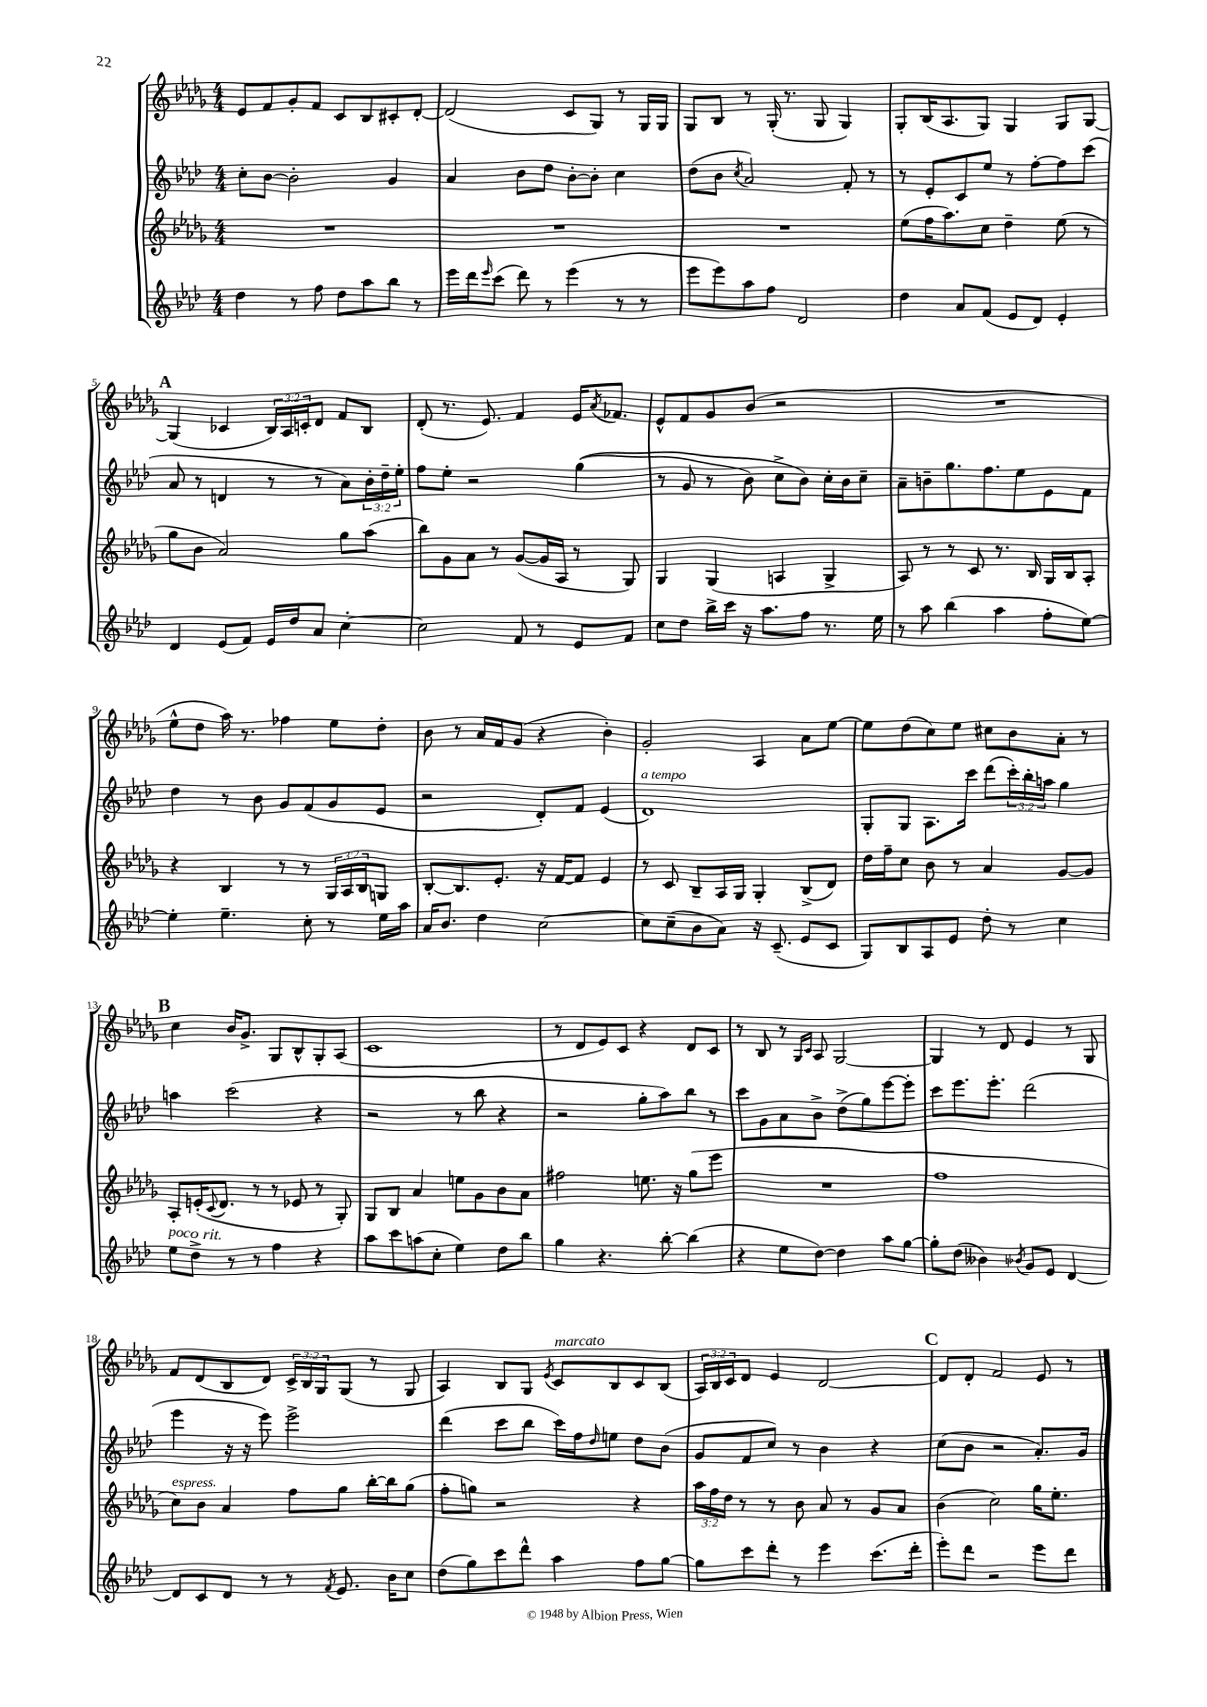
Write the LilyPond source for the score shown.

<<
\new StaffGroup <<
\new Staff = "s0" {
    \clef treble \key des \major \numericTimeSignature \time 4/4 \override Staff.TupletNumber.text = #tuplet-number::calc-fraction-text
    ees'8 f'8 ges'8-. f'8 c'8 bes8 cis'8-. des'8~-. |
    des'2( c'8 ges8) r8 ges16 ges16 |
    ges8 bes8 r8 ges16-.( r8. ges8 ges4) |
    ges8-. bes16( aes8. ges8) ges4 ges8 ges8~ |
    \mark \markup { \bold "A" } ges4( ces'4 \tuplet 3/2 { bes16) aes16 c'16-. } des'8 f'8 bes8 |
    des'8-.( r8. ees'8.) f'4 ees'16 \acciaccatura { aes'8 } fes'8. |
    ees'8-^ f'8 ges'8 bes'8( r2 |
    R1 |
    ees''8-^ des''8 aes''16) r8. fes''4 ees''8 des''8-. |
    bes'8 r8 aes'16 f'16 ges'8( r4 bes'4-.) |
    ges'2-. aes4 aes'8 ees''8~ |
    ees''8 des''8( c''8) ees''8 cis''8 bes'8 aes'8-. r8 |
    \mark \markup { \bold "B" } c''4 bes'16 ges'8.-> ges8 bes8-^ ges8-. aes8( |
    c'1 |
    r8 des'8 ees'8) c'8 r4 des'8 c'8 |
    r8 bes8 r8 \grace { ges16 c'16 } aes8 ges2~ |
    ges4 r8 des'8 ees'4 r8 ges8 |
    f'8 des'8( bes8 des'8) \tuplet 3/2 { c'16-> bes16 ges16 } ges8( r8 ges8 |
    aes4) bes8 ges8 \acciaccatura { ees'8 } c'8^\markup { \italic "marcato" } bes8 c'8 bes8( |
    \tuplet 3/2 { aes16) bes16 c'16 } des'8 ees'4 des'2~ |
    \mark \markup { \bold "C" } des'8 des'8-. f'2 ees'8 r8 \bar "|." |
}
\new Staff = "s1" {
    \clef treble \key aes \major \numericTimeSignature \time 4/4 \override Staff.TupletNumber.text = #tuplet-number::calc-fraction-text
    c''8-. bes'8~ bes'2-. g'4 |
    aes'4 bes'8 des''8 bes'8~-. bes'8-. c''4 |
    des''8( bes'8 \acciaccatura { c''8 } aes'2) f'8-. r8 |
    r8 ees'8-. c'8 ees''8 r8 f''8~-. f''8 c'''8( |
    \mark \markup { \bold "A" } aes'8 r8 d'4 r8 r8 aes'8) \tuplet 3/2 { bes'16-. des''16-- ees''16-. } |
    f''8 ees''8-. r2 g''4(\( |
    r8 g'8 r8 bes'8) c''8-> bes'8\) c''16-. bes'16 c''8-- |
    aes'8-- b'8-- g''8. f''8. ees''8 ees'8 f'8 |
    des''4 r8 bes'8 g'8 f'8( g'8 ees'8 |
    r2 des'8-.) f'8 ees'4( |
    des'1^\markup { \italic "a tempo" }) |
    g8-. g8 aes8. c'''16 des'''8( \tuplet 3/2 { c'''16-.) bes''16-. a''16 } g''4 |
    \mark \markup { \bold "B" } a''4 c'''2( r4 |
    r2 r8 bes''8 r4 |
    r2 g''8-. aes''8) bes''8 r8 |
    c'''8 g'8 aes'8 bes'8-> des''8->( g''8) ees'''8~ ees'''8-. |
    c'''8 ees'''8. ees'''8.-. des'''2( |
    ees'''4 r16 r16 ees'''8) ees'''2-> |
    des'''4( c'''8 bes''8 c'''16) f''16 \grace { des''16 } e''8 des''8 bes'8( |
    g'8 f'8 c''8) r8 bes'4 r4 |
    \mark \markup { \bold "C" } c''8( bes'8 r2 aes'8.-.) g'16 \bar "|." |
}
\new Staff = "s2" {
    \clef treble \key des \major \numericTimeSignature \time 4/4 \override Staff.TupletNumber.text = #tuplet-number::calc-fraction-text
    R1 |
    R1 |
    R1 |
    ees''8( f''16 aes''8.) c''8 des''4-- ees''8( r8 |
    \mark \markup { \bold "A" } ges''8 bes'8 aes'2) ges''8 aes''8( |
    bes''8) ges'8 aes'8 r8 ges'8~( ges'16 aes16 r8 ges8) |
    ges4 ges4( a4 ges4-> |
    aes8) r8 r8 c'8 r8. bes16 ges16 bes16 aes8-. |
    r4 bes4 r8 r8 \tuplet 3/2 { ges16 aes16 bes16 } g8 |
    bes8~-. bes8. ees'8.-. r16 f'16~ f'8 ees'4 |
    r8 c'8 bes8-- aes16 ges16 ges4-. bes8->( des'8) |
    des''16 f''16-- c''8 bes'8 r8 aes'4 ges'8~ ges'8 |
    \mark \markup { \bold "B" } aes8-. e'16-.( \appoggiatura { c'8 } des'8. r8 r8 ees'8 r8 ges8-.) |
    ges8 bes8 aes'4 e''8 ges'8 bes'8 aes'8 |
    fis''2 e''8. r16 ges''8( ees'''8 |
    R1 |
    f''1 |
    c''8^\markup { \italic "espress." }) bes'8 aes'4 f''8 ges''8 bes''16~-. bes''16 ges''8( |
    f''8-. g''8) r2 r4 |
    \tuplet 3/2 { aes''16 f''16 des''16 } r8 r8 bes'8 aes'8 r8 ges'8 aes'8 |
    \mark \markup { \bold "C" } bes'4( c''2) ges''16 ees''8.-. \bar "|." |
}
\new Staff = "s3" {
    \clef treble \key aes \major \numericTimeSignature \time 4/4
    des''4 r8 f''8 des''8 aes''8 bes''8 r8 |
    ees'''16 des'''16 \grace { ees'''16 } c'''8( des'''8) r8 ees'''4( r8 r8 |
    ees'''8 ees'''8) aes''8 f''8 des'2 |
    des''4 aes'8 f'8( ees'8 des'8) ees'4-. |
    \mark \markup { \bold "A" } des'4 ees'8( f'8) ees'16 des''16 aes'8 c''4~-. |
    c''2 f'8 r8 ees'8 f'8 |
    c''8 des''8 bes''16-> c'''16 r16 aes''8. f''8 r8. ees''16 |
    r8 aes''8 bes''4( aes''4 f''8-. ees''8~) |
    ees''4-. ees''4.-- c''8-. r8 ees''16 aes''16 |
    aes'16 bes'8. des''4 c''2~ |
    c''8 c''8--( bes'8 aes'8) r16 c'8.--( ees'8 c'8 |
    g8) bes8 aes8 ees'8 des''8-. r8 c''4 |
    \mark \markup { \bold "B" } ees''8^\markup { \italic "poco rit." } des''8-> r8 r8 f''4 r4 |
    aes''8 c'''8 a''8( c''8-. ees''4) des''8 bes''8 |
    g''4 r4. bes''8~-. bes''4( |
    r4 ees''8 des''8~) des''4 aes''8 g''8~ |
    g''8-. des''8( beses'4) \acciaccatura { bes'8 } g'8 ees'8 des'4~ |
    des'8 c'8 des'8 r8 r8 \acciaccatura { f'8 } ees'8. bes'16 c''8 |
    des''8( g''8) c'''8 des'''8-^ aes''4 f''8 g''8~ |
    g''8 c'''8 des'''8-. r8 ees'''4 c'''8.( des'''16-. |
    \mark \markup { \bold "C" } ees'''8-.) des'''8 r2 ees'''8 des'''8 \bar "|." |
}
>>
>>
